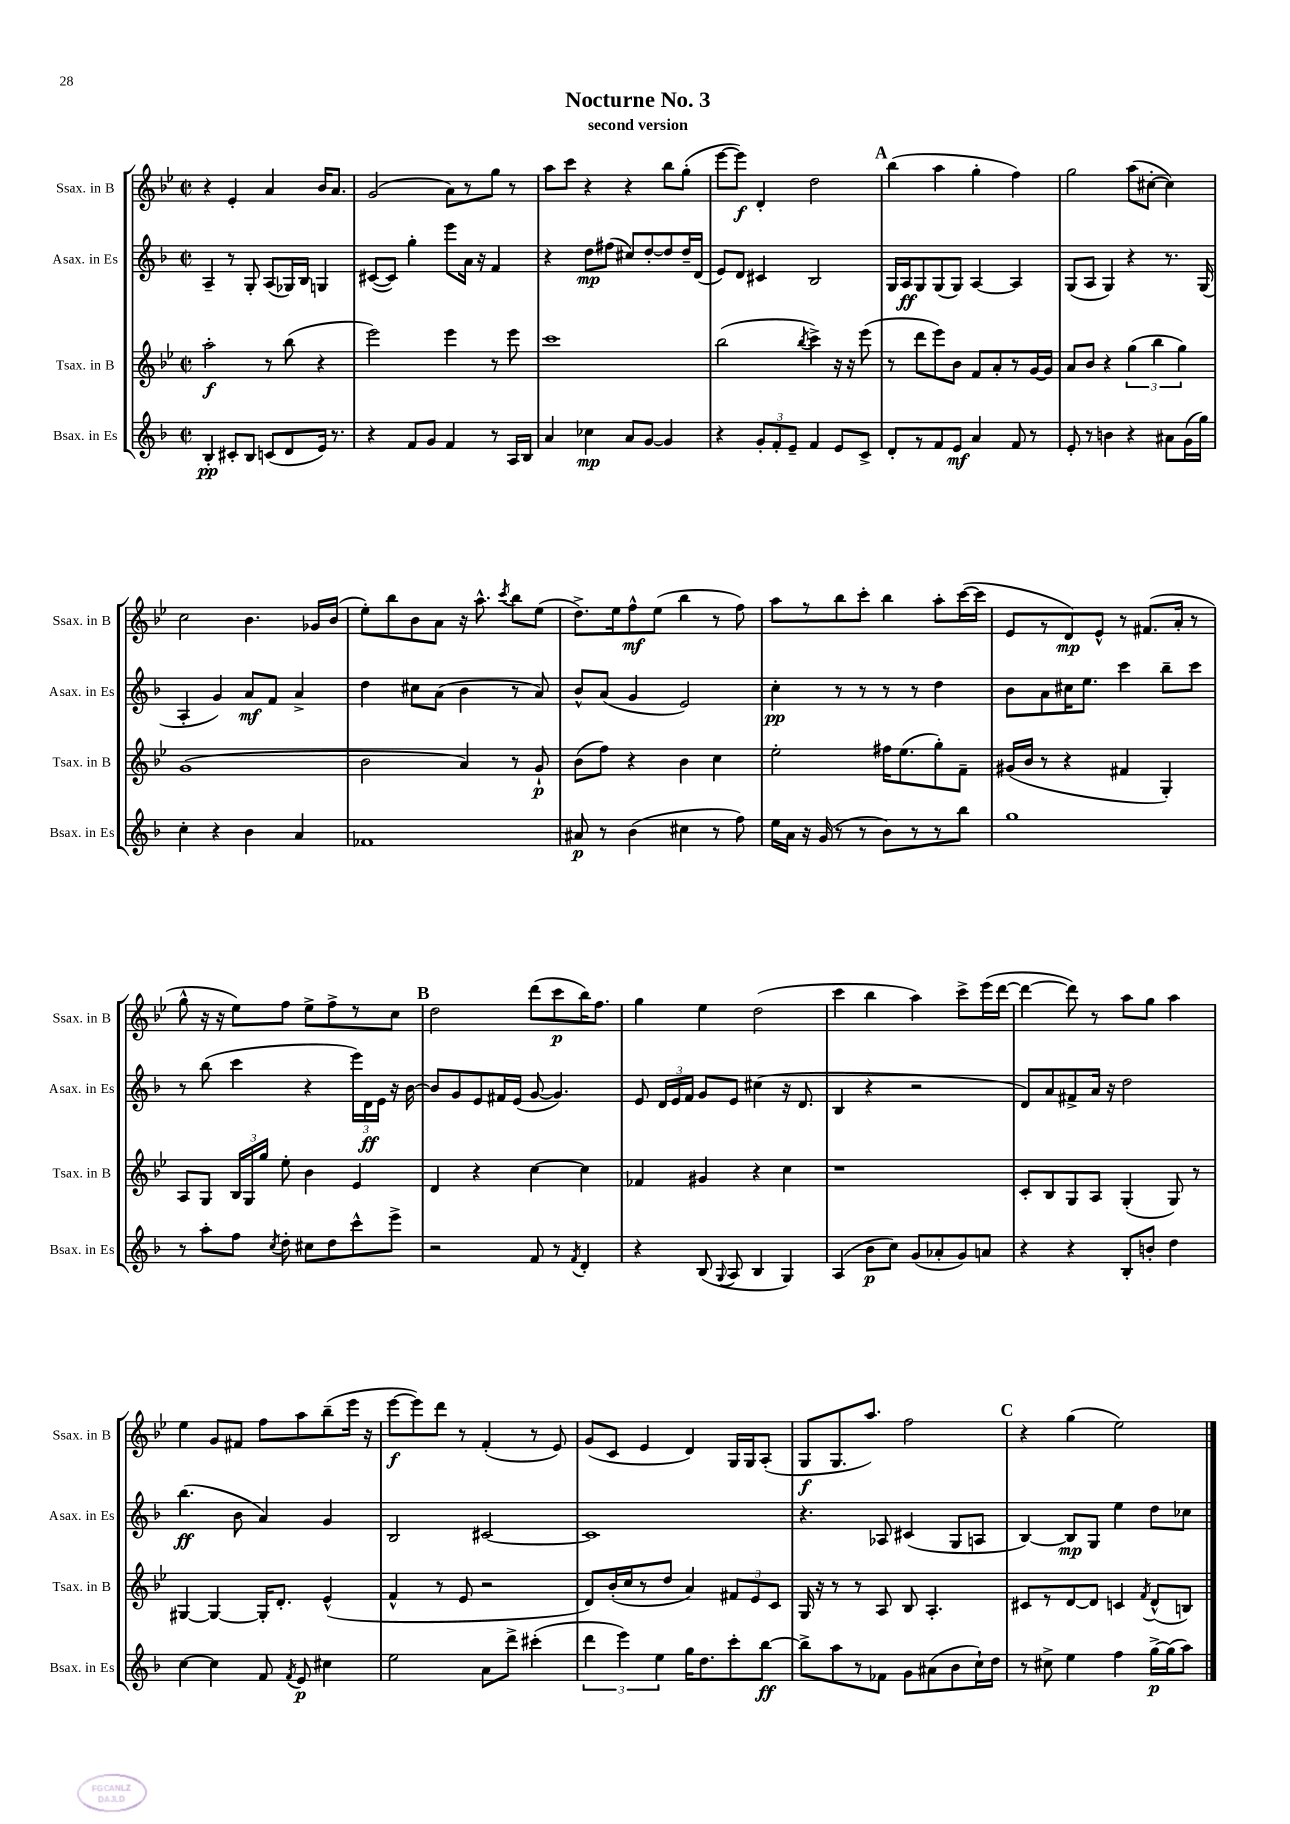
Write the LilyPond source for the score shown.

\header { title = "Nocturne No. 3" subtitle = "second version" }
<<
\new StaffGroup <<
\new Staff = "s0" \with { instrumentName = "Ssax. in B" shortInstrumentName = "Ssax. in B" } {
    \clef treble \key bes \major \defaultTimeSignature \time 2/2
    \autoBeamOff r4 ees'4-. a'4 bes'16[ a'8.] |
    g'2( a'8[) r8 g''8] r8 |
    a''8[ c'''8] r4 r4 bes''8[ g''8]-.( |
    ees'''8[~ ees'''8]\f) d'4-. d''2 |
    \mark \markup { \bold "A" } bes''4( a''4 g''4-. f''4) |
    g''2 a''8[( cis''8]~-. cis''4) |
    c''2 bes'4. ges'16[ bes'16]( |
    ees''8[-.) bes''8 bes'8 a'8] r16 a''8.-^ \acciaccatura { c'''8 } bes''8[ ees''8]( |
    d''8.[->) ees''16 f''8-^\mf ees''8]( bes''4 r8 f''8) |
    a''8[ r8 bes''8 c'''8]-. bes''4 a''8[-. c'''16~( c'''16] |
    ees'8[ r8 d'8\mp) ees'8]-^ r8 fis'8.[( a'16]-. r8 |
    g''8-^ r16 r16 ees''8[) f''8] ees''8[-> f''8-> r8 c''8] |
    \mark \markup { \bold "B" } d''2 d'''8[( c'''8\p bes''16) f''8.] |
    g''4 ees''4 d''2( |
    c'''4 bes''4 a''4) c'''8[-> ees'''16( d'''16]~ |
    d'''4~ d'''8) r8 a''8[ g''8] a''4 |
    ees''4 g'8[ fis'8] f''8[ a''8 bes''8--( ees'''16] r16 |
    ees'''8[~\f ees'''8) d'''8] r8 f'4-.( r8 ees'8) |
    g'8[( c'8] ees'4 d'4) g16[ g16 a8]-.( |
    g8[\f g8. a''8.]) f''2 |
    \mark \markup { \bold "C" } r4 g''4( ees''2) \bar "|." |
}
\new Staff = "s1" \with { instrumentName = "Asax. in Es" shortInstrumentName = "Asax. in Es" } {
    \clef treble \key f \major \defaultTimeSignature \time 2/2
    \autoBeamOff a4-- r8 g8-. a8[( ges16) bes16] g4 |
    cis'8[~( cis'8]) g''4-. e'''8[ a'16] r16 f'4 |
    r4 d''8[\mp fis''8]( cis''8[) d''8~-. d''8 d''16-- d'16]( |
    e'8[) d'8] cis'4 bes2 |
    \mark \markup { \bold "A" } g16[ a16\ff g8 g8( g8]) a4~ a4 |
    g8[( a8] g4) r4 r8. g16( |
    a4-. g'4) a'8[\mf f'8] a'4-> |
    d''4 cis''8[ a'8]( bes'4 r8 a'8) |
    bes'8[-^ a'8]( g'4 e'2) |
    c''4-.\pp r8 r8 r8 r8 d''4 |
    bes'8[ a'8 cis''16 e''8.] c'''4 bes''8[-- c'''8] |
    r8 bes''8( c'''4 r4 \tuplet 3/2 { e'''16[) d'16\ff e'16] } r16 bes'16~ |
    \mark \markup { \bold "B" } bes'8[ g'8 e'8 fis'16 e'16]( g'8~ g'4.) |
    e'8 \tuplet 3/2 { d'16[ e'16 f'16] } g'8[ e'8] cis''4( r16 d'8. |
    bes4 r4 r2 |
    d'8[) a'8 fis'8-> a'16] r16 d''2 |
    bes''4.\ff( bes'8 a'4) g'4 |
    bes2 cis'2~ |
    cis'1 |
    r4. aes8 cis'4( g8[ a8] |
    \mark \markup { \bold "C" } bes4~) bes8[\mp g8] e''4 d''8[ ces''8] \bar "|." |
}
\new Staff = "s2" \with { instrumentName = "Tsax. in B" shortInstrumentName = "Tsax. in B" } {
    \clef treble \key bes \major \defaultTimeSignature \time 2/2
    \autoBeamOff a''2-.\f r8 bes''8( r4 |
    ees'''2) ees'''4 r8 ees'''8 |
    c'''1 |
    bes''2( \acciaccatura { bes''8 } c'''4->) r16 r16 ees'''8( |
    \mark \markup { \bold "A" } r8 d'''8[ ees'''8) bes'8] f'8[ a'8-. r8 g'16~ g'16] |
    a'8[ bes'8] r4 \tuplet 3/2 { g''4( bes''4 g''4) } |
    g'1( |
    bes'2 a'4) r8 g'8-!\p |
    bes'8[( f''8]) r4 bes'4 c''4 |
    ees''2-. fis''16[ ees''8.( g''8-.) f'8]-- |
    gis'16[( bes'16] r8 r4 fis'4 g4-.) |
    a8[ g8] \tuplet 3/2 { bes16[ g16 g''16] } ees''8-. bes'4 ees'4 |
    \mark \markup { \bold "B" } d'4 r4 c''4~ c''4 |
    fes'4 gis'4 r4 c''4 |
    r1 |
    c'8[-. bes8 g8 a8] g4-.( g8) r8 |
    gis4~ gis4~ gis16[-. d'8.]-. ees'4-^( |
    f'4-^ r8 ees'8 r2 |
    d'8[) bes'16-.( c''16 r8 d''8] a'4) \tuplet 3/2 { fis'8[ ees'8 c'8] } |
    g16 r16 r8 r8 a8 bes8 a4.-. |
    \mark \markup { \bold "C" } cis'8[ r8 d'8~ d'8] c'4 \acciaccatura { f'8 } d'8[-^( b8]) \bar "|." |
}
\new Staff = "s3" \with { instrumentName = "Bsax. in Es" shortInstrumentName = "Bsax. in Es" } {
    \clef treble \key f \major \defaultTimeSignature \time 2/2
    \autoBeamOff bes4-.\pp cis'8[-. bes8] c'8[( d'8 e'16]) r8. |
    r4 f'8[ g'8] f'4 r8 a16[ bes16] |
    a'4 ces''4\mp a'8[ g'8]~ g'4 |
    r4 \tuplet 3/2 { g'8[-. f'8-. e'8]-- } f'4 e'8[ c'8]-> |
    \mark \markup { \bold "A" } d'8[-. r8 f'8 e'8]\mf a'4 f'8 r8 |
    e'8-. r8 b'4 r4 ais'8[ g'16( g''16]) |
    c''4-. r4 bes'4 a'4 |
    fes'1 |
    ais'8\p r8 bes'4( cis''4 r8 f''8) |
    e''16[ a'16] r16 g'16( r8 r8 bes'8[) r8 r8 bes''8] |
    g''1 |
    r8 a''8[-. f''8] \acciaccatura { c''8 } d''8-. cis''8[ d''8 c'''8-^ e'''8]-> |
    \mark \markup { \bold "B" } r2 f'8 r8 \acciaccatura { f'8 } d'4-. |
    r4 bes8( \appoggiatura { g8 } a8 bes4 g4) |
    a4( bes'8[\p c''8]) g'8[( aes'8-. g'8) a'8] |
    r4 r4 bes8[-. b'8]-. d''4 |
    c''4~ c''4 f'8 \acciaccatura { f'8 } e'8\p cis''4 |
    e''2 a'8[ d'''8]-> cis'''4-.( |
    \tuplet 3/2 { d'''4 e'''4) e''4 } g''16[ d''8. c'''8-. bes''8]~\ff |
    bes''8[-> a''8 r8 fes'8] g'8[ ais'8( bes'8 c''16-!) d''16] |
    \mark \markup { \bold "C" } r8 cis''8-> e''4 f''4 g''16[~->\p g''16( a''8]) \bar "|." |
}
>>
>>
\layout { \context { \Score \remove "Bar_number_engraver" } }
